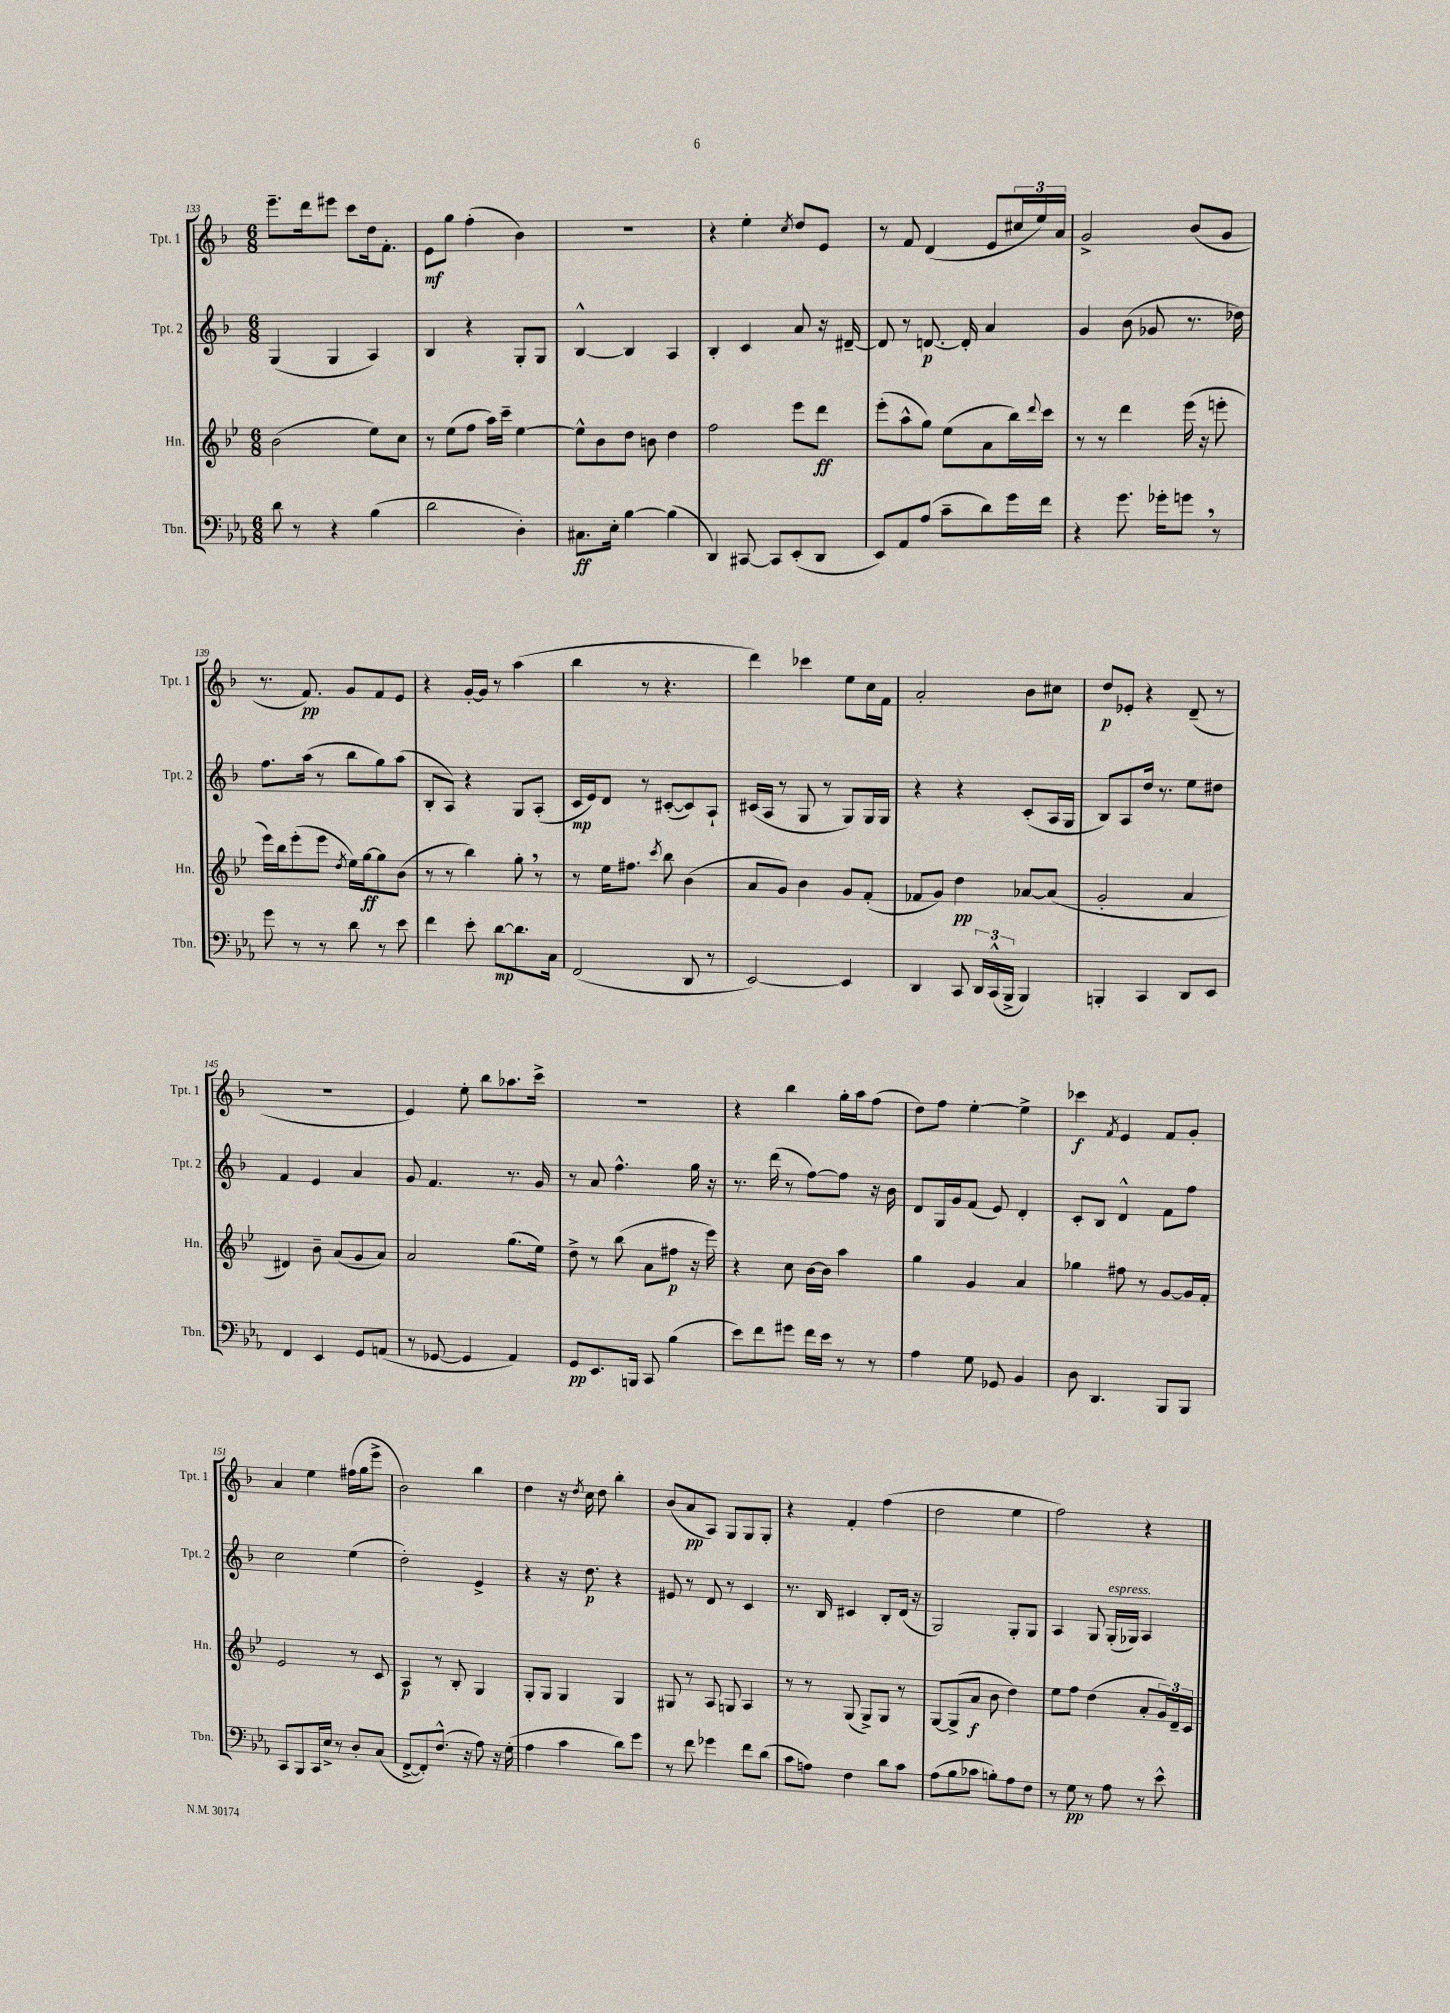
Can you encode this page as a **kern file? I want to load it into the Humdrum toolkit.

**kern	**kern	**kern	**kern
*staff4	*staff3	*staff2	*staff1
*clefF4	*clefG2	*clefG2	*clefG2
*k[b-e-a-]	*k[b-e-]	*k[b-]	*k[b-]
*M6/8	*M6/8	*M6/8	*M6/8
8d	(2b-	(4G	8.eee~
8r	.	.	.
.	.	.	16ddd
4r	.	4G	8eee#
.	.	.	8ccc
(4B-	8ee-)	4A)	16dd
.	.	.	8.f'
.	8cc	.	.
=	=	=	=
2d	8r	4B-	8e
.	(8ee-	.	8gg
.	8ff	4r	(4ff'
.	16aa)	.	.
.	16ccc~	.	.
4D')	[4ee-	8G'	4b-)
.	.	8G	.
=	=	=	=
8.C#	8ee-^^]	[4B-^^	2.r
.	8b-	.	.
16E-'	.	.	.
[4B-	8dd	4B-]	.
.	8b	.	.
(4B-]	4dd	4A	.
=	=	=	=
4DD)	2ff	4B-'	4r
[8CC#	.	4c	4ee'
8CC#]	.	.	.
.	.	.	8qcc
(8EE-'	8eee-	8a	8dd
8DD	8ddd	16r	8e
.	.	[16d#~	.
=	=	=	=
8EE-)	(8eee-'	8d#]	8r
8AA-	8aa^^	8r	8f
(8A-	8gg)	[8.d	(4d
8c~	(8ee-	.	.
.	.	16d']	.
8d)	8a	4a	8e
16g	16bb-)	.	24cc#
.	.	.	24ee)
.	8qqddd	.	.
16f	16ccc	.	.
.	.	.	24a
=	=	=	=
4r	8r	4g	2g^
.	8r	.	.
8.g	4ddd	(8b-	.
.	.	8g-	.
16g-'	.	.	.
8g	(16eee-	8.r	(8b-
.	16r	.	.
8r	8eee'	.	8g
.	.	16dd-)	.
=	=	=	=
8g	16eee-)	8.ff	8.r
.	16bb-	.	.
8r	(8eee-'	.	.
.	.	(16aa	8.f)
8r	8eee-	8r	.
.	8qdd	.	.
8d	16ee-)	8bb-	8g
.	[16gg	.	.
8r	8gg]	8gg)	8f
8e-	(8b-	(8aa	8e
=	=	=	=
4f	8r	8B-'	4r
.	8r	8A)	.
8e-'	4bb-)	4r	[16g'
.	.	.	16g]
[8d	.	.	8r
8.d]	8gg'	8G	(4aa
.	8r	(8A'	.
16C	.	.	.
=	=	=	=
(2FF	8r	16c	4bb-
.	.	16e)	.
.	16ee-	8d	.
.	8.ff#	.	.
.	.	8r	8r
.	8qccc	.	.
.	8bb-	([8c#'	4.r
8DD	(4b-	8c#])	.
8r	.	8A`	.
=	=	=	=
[2EE-)	8a	(16c#	4ddd)
.	.	16A	.
.	8g)	8r	.
.	4b-	8G	4ccc-
.	.	8r	.
4EE-]	8g	8G)	8ee
.	(8f'	16G	16cc
.	.	16G	16f
=	=	=	=
4DD	8f-	4r	2a'
.	8g)	.	.
8CC	4dd	4r	.
24DD	.	.	.
(24CC^^	.	.	.
24BBB-^	.	.	.
4BBB-)	[8a-	(8c'	8b-
.	(8a-]	16A	8cc#
.	.	16G	.
=	=	=	=
4BBB'	2g'	8B-)	8dd
.	.	8A	8e-'
4CC	.	16dd	4r
.	.	8.r	.
8DD	4a	8ee	(8d~
8EE-	.	8dd#	8r
=	=	=	=
4FF	4d#)	4f	2.r
4EE-	8b-~	4e	.
.	(8a	.	.
8GG	8g	4a	.
(8AA	8a)	.	.
=	=	=	=
8r	2a	8g	4e)
[8GG-	.	4.f	.
4GG-]	.	.	8ee'
.	.	.	8bb-
4AA-)	(8.gg	8.r	8.aa-
.	16ee-)	16g	16ccc^
=	=	=	=
8GG	8dd^	8r	2.r
8.EE-	8r	8a	.
.	(8bb-	4.ff^^	.
16BBB	.	.	.
8CC	8a	.	.
(4B-	8ff#	.	.
.	16r	16gg	.
.	16eee-)	16r	.
=	=	=	=
8e-)	4r	8.r	4r
8f	.	.	.
.	.	(16ddd	.
8g#	8cc	8r	4bb-
16f	[16b-	[8ff)	.
16e-	16b-]	.	.
8r	4aa	8ff]	16gg'
.	.	.	16aa
8r	.	16r	(8ff
.	.	16b-	.
=	=	=	=
4A-	4gg	8d	8dd)
.	.	16G	8ff
.	.	16g	.
8G	4g	(8f	[4ee'
8GG-	.	8e)	.
4BB-	4a	4d'	4ee^]
=	=	=	=
8D	4gg-	8c'	4ccc-
4.DD	.	8B-	.
.	.	.	8qf
.	8ff#	4d^^	4e
.	8r	.	.
8BBB-	[8g	8f	8f
8BBB-	16g]	8ff	8g'
.	16f'	.	.
=	=	=	=
8CC	2e-	2cc	4a
8BBB-	.	.	.
16CC	.	.	4ee
16E-^	.	.	.
8r	.	.	.
8D'	8r	(4ee	(16ff#
.	.	.	16gg
(8C	8c	.	8eee^
=	=	=	=
[8FF^	4A	2dd')	2b-)
8FF'])	.	.	.
(8.F^^	8r	.	.
.	8B-'	.	.
16r	.	.	.
8A-)	4G	4e^	4bb-
16r	.	.	.
(16G'	.	.	.
=	=	=	=
4A-	8G'	4r	4dd
.	8G	.	.
4c	4G	16r	16r
.	.	.	8qdd
.	.	8.dd	16cc
.	.	.	8dd
8d)	4G	4r	4bb-'
8g	.	.	.
=	=	=	=
8r	8G#	8e#	(8b-
8f	8r	8r	8a
4g-	8A	8d	8A)
.	8G	8r	8G
8f	4A	4c	8G
(8d	.	.	8G'
=	=	=	=
8c	8r	8.r	4r
8A)	8r	.	.
.	.	16B-	.
4F	(8G	4c#	4f'
.	8G^)	.	.
8d	8G	8B-'	(4ff
8c	8r	(16d	.
.	.	16r	.
=	=	=	=
(8A-	[8G	2G)	2dd
8B-	(8G^]	.	.
8c-	8a	.	.
8B')	8b-	.	.
8A-	4dd)	8G'	4ee
8F	.	8G	.
=	=	=	=
8r	8ee-	4A	2ff)
8G	8ff	.	.
8r	(4dd	8G	.
8A-	.	(16G'	.
.	.	16G-)	.
8r	8a'	4A	4r
8e-^^	24g)	.	.
.	24d~	.	.
.	24c	.	.
==	==	==	==
*-	*-	*-	*-
